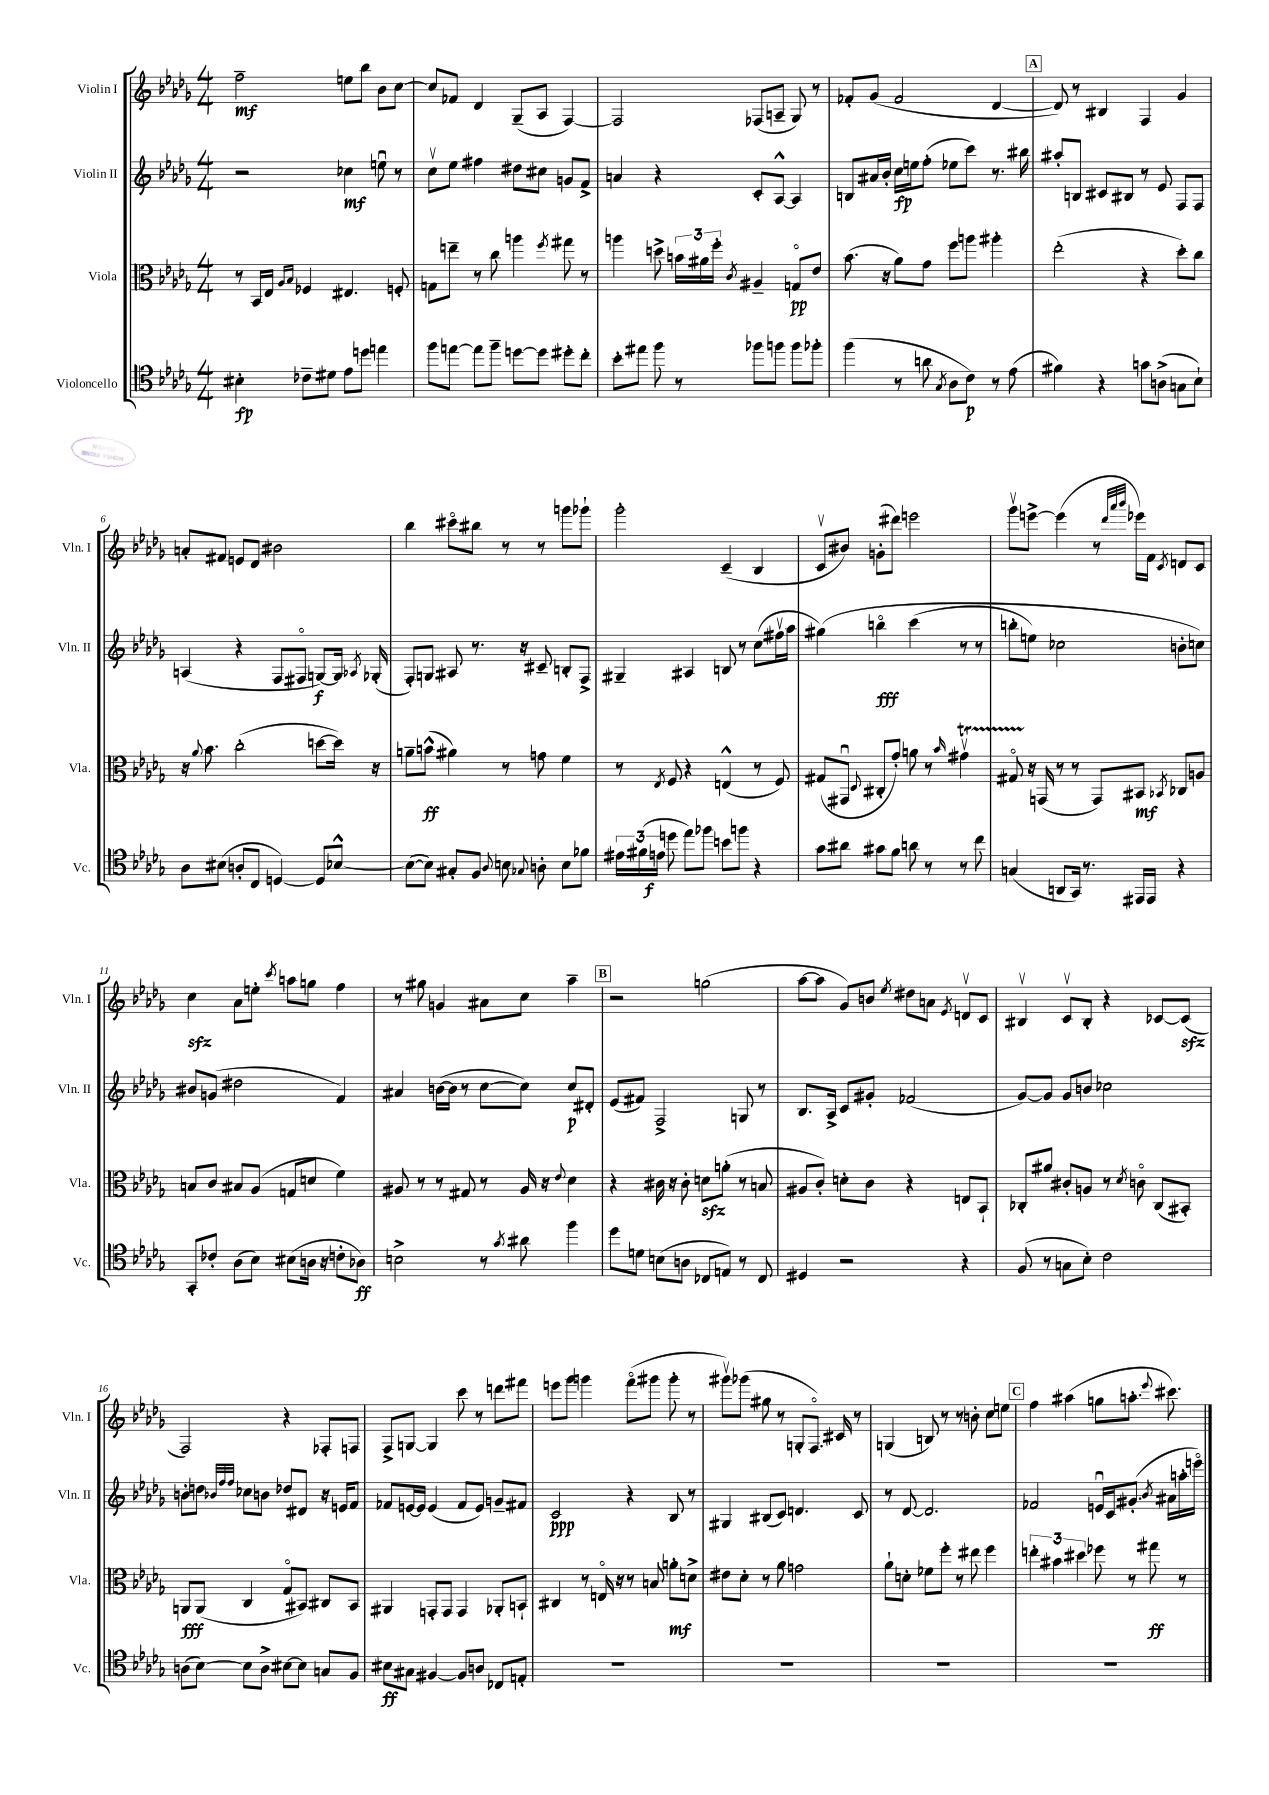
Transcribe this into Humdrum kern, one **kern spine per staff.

**kern	**kern	**kern	**kern
*staff4	*staff3	*staff2	*staff1
*clefC4	*clefC3	*clefG2	*clefG2
*k[b-e-a-d-g-]	*k[b-e-a-d-g-]	*k[b-e-a-d-g-]	*k[b-e-a-d-g-]
*M4/4	*M4/4	*M4/4	*M4/4
4B#'	8r	2r	2ff~
.	16BB-	.	.
.	16E-	.	.
.	16qqA-	.	.
.	16qqB-	.	.
8c-~	4F-	.	.
8d#	.	.	.
8e-	4.E#	4cc-	8ee
8dd	.	.	8bb-
4ee	.	8eeu	8b-
.	8F'	8r	[8cc
=	=	=	=
8ff	8G	8ccv	8cc]
[8ee	8ee~	8ee-	8f-
8ee]	8r	4ff#	4d-
8ff~	8cc	.	.
[8dd	4aa	8dd#	(8G-~
8dd]	.	8cc#	8A-
.	8qff	.	.
8dd#'	8gg#	8g	[4F)
8cc'	8r	8f^	.
=	=	=	=
8b-'	4aa	4a	2F]
8ee#	.	.	.
8ff	8dd^	4r	.
8r	24b	.	.
.	24a#	.	.
.	24ff'	.	.
.	8qc	.	.
8ff-	4A#~	8c'	(8F-
8ff	.	[8A-^^	8A~
8ff	8Go	4A-]	8G-)
8ff-'	8e-	.	8r
=	=	=	=
(4ff	(8.b-	8B	8f-'
.	.	16a#	(8g-
.	16r	16b-'	.
8r	8a-)	16cc	2f-
.	.	16ee	.
8a	8g-	(8ff'	.
8qG-	.	.	.
8A-	8ff	8ee-	.
8c)	8aa	8ccc)	.
8r	4aa#'	8.r	[4d-
(8e-	.	.	.
.	.	16bb#	.
=	=	=	=
4f#)	(2ee-'	8aa#'	8d-])
.	.	8B	8r
4r	.	8c#	4B#
.	.	8B#	.
8g	4r	8r	4F
(8A^	.	8e-	.
8G	8dd-')	8F	4g-
8B-`)	8cc	8F	.
=	=	=	=
8A-	16r	(4A	8a'
.	8qqa-	.	.
.	8.b-	.	.
(8B#	.	.	8f#
8A'	(2cc'	4r	8e
8C	.	.	8d-
[4D)	.	8F	2b#
.	.	8F#o	.
8D]	[8dd	[8G)	.
[8B-^^	16dd])	16G]	.
.	.	8qA-	.
.	16r	(16G-'	.
=	=	=	=
(8B-_	8a~	8F')	4bb-
8B-])	(8b^^	8G	.
8G#'	4a#)	8A#	8ccc#o
8F	.	8.r	8bb#
8qqA-	.	.	.
8B	8r	.	8r
.	.	16r	.
8qqG-	.	.	.
8A'	8g	8c#~	8r
8B	4f	8B'	8ggg
8f-	.	8F^	8ggg-`
=	=	=	=
24e#	8r	4G#~	2ggg-'
(24f#	.	.	.
24e	.	.	.
.	8qE-	.	.
8dd	8F	.	.
8ee-)	4r	4A#	.
8ff-	.	.	.
8b	(4E^^	8B	(4c~
8ff	.	8r	.
4r	8r	(8cc	4B-
.	8F)	16ff#v	.
.	.	16aa-	.
=	=	=	=
8g-	(8G#	&(4gg#)	8cv
8a#	8GG#u	.	8b#)
.	8qqD-	.	.
8g#	8C#'	4bbo	(8g'
8f	8g-')	.	8ddd#)
8a	8a	(4ccc	2eee
8r	8r	.	.
.	16qqb-	.	.
8r	4g#v	8r	.
8cc	.	8r	.
=	=	=	=
(4G	8G#o	8bb'	8ggg-v
.	16r	8ee)	[8eee^
.	(16GG	.	.
8AA	8r	2cc-	(4eee]
16GG-)	8r	.	.
8.r	.	.	.
.	8GG)	.	8r
.	.	.	32qqddd-
.	.	.	32qqaaa-
.	.	.	32qqbbb-
16EE#	8BB#	.	16eee-)
16EE#	.	.	16f
.	8qBB-	.	8qc
4r	8C-	8b'	8d
.	8A	8cc&)	8c
=	=	=	=
8GG-'	8B	8b#	4cc
8c-'	8c	(8g	.
(8A-	8B#	2dd#	8a-
8B-)	(8A-	.	8ee'
.	.	.	8qccc
(8B#	8G	.	8aa
16A	8d	.	8gg
16r	.	.	.
8c'	4f)	4f)	4ff
8A-)	.	.	.
=	=	=	=
2B^	8A#	4a#	8r
.	8r	.	8gg#
.	8r	([16b	4g
.	.	16b]	.
.	8G#	8r	.
8r	8r	[8cc	8a#
8qg-	.	.	.
8a#	16A#	8cc])	8cc
.	16r	.	.
.	8qqe-	.	.
4ff	4d-	8cc	4aa-~
.	.	8d#'	.
=	=	=	=
8dd-	4r	(8e-	2r
8d	.	8f#)	.
(8B	16c#	2F^	.
.	16r	.	.
8A	8c#'	.	.
8C-	8d	.	(2gg
8E)	(8a'	.	.
8r	8r	8G	.
8C-	8B	8r	.
=	=	=	=
4D#	8A#	8.B-	[8aa-
.	8c')	.	8aa-]
.	.	16A-^	.
2r	8d'	8c	8g-)
.	8c	8g#'	8b
.	.	.	8qee-
.	4r	(2f-	8dd#
.	.	.	8a
.	.	.	8qe-
4r	8E	.	8dv
.	8BB-`	.	8c
=	=	=	=
(8F	8C-'	[8g-)	4B#v
8r	8a#	8g-]	.
8G	8c#'	8g-	8cv
8B-')	8A	8b	8B#'
2c	8r	2cc-	4r
.	8qd-	.	.
.	8co	.	.
.	(8C-	.	[8c-
.	8BB#')	.	(8c-]
=	=	=	=
(8A	8AA	8b'	2F)
[8B-)	(8AA	8dd	.
.	.	32qqb-	.
.	.	32qqff	.
.	.	32qqff	.
8B-]	4C	8cc-	.
8A^	.	8b	.
[8B#	8G-o	8dd-	4r
8B#]	8BB#)	8d#	.
8G	8C#	16r	8F-'
.	.	16e	.
8F	8BB#	8f	8F
=	=	=	=
8B#	4AA#	8f-	8F^
8G#	.	[16e	[8G
.	.	16e]	.
[4F#	8GG'	(4e	4G]
.	8GG	.	.
8F#]	4GG	8f-	8ccc
8A	.	8e)	8r
8C-	8AA-'	8g~	8ddd
8E'	8BB`	8f#	8fff#
=	=	=	=
1r	4C#	2c	8eee
.	.	.	8ggg-
.	8r	.	4ggg
.	16Eo	.	.
.	16r	.	.
.	8r	4r	(8fffo
.	8B	.	8ggg#
.	8a'	8B-	8ggg#'
.	8d^	8r	8r
=	=	=	=
1r	8e#	4G#	8ggg#v)
.	8d-'	.	(8ggg-
.	8r	(8B#	8gg#
.	8a-	8c)	8r
.	2g	4.d	8G'
.	.	.	8.Fo)
.	.	.	16c#
.	.	8c	8r
=	=	=	=
1r	8a-`	8r	(4G
.	8d'	[8d-	.
.	8f-	2.d-]	8B)
.	8ff'	.	8r
.	8r	.	8r
.	8ee#	.	8b'
.	4ff	.	8cc
.	.	.	8ee
=	=	=	=
1r	6ee'	2f-	4ff
.	6b#	.	.
.	.	.	(4aa#
.	6dd#	.	.
.	8ff-	16eu	8gg
.	.	16c	.
.	8r	(8.g#'	8.aa'
.	8gg#	.	.
.	.	8qb-	8qqeee-
.	.	16a#	8.ccc#)
.	8r	16aa'	.
.	.	16eeeo)	.
==	==	==	==
*-	*-	*-	*-
